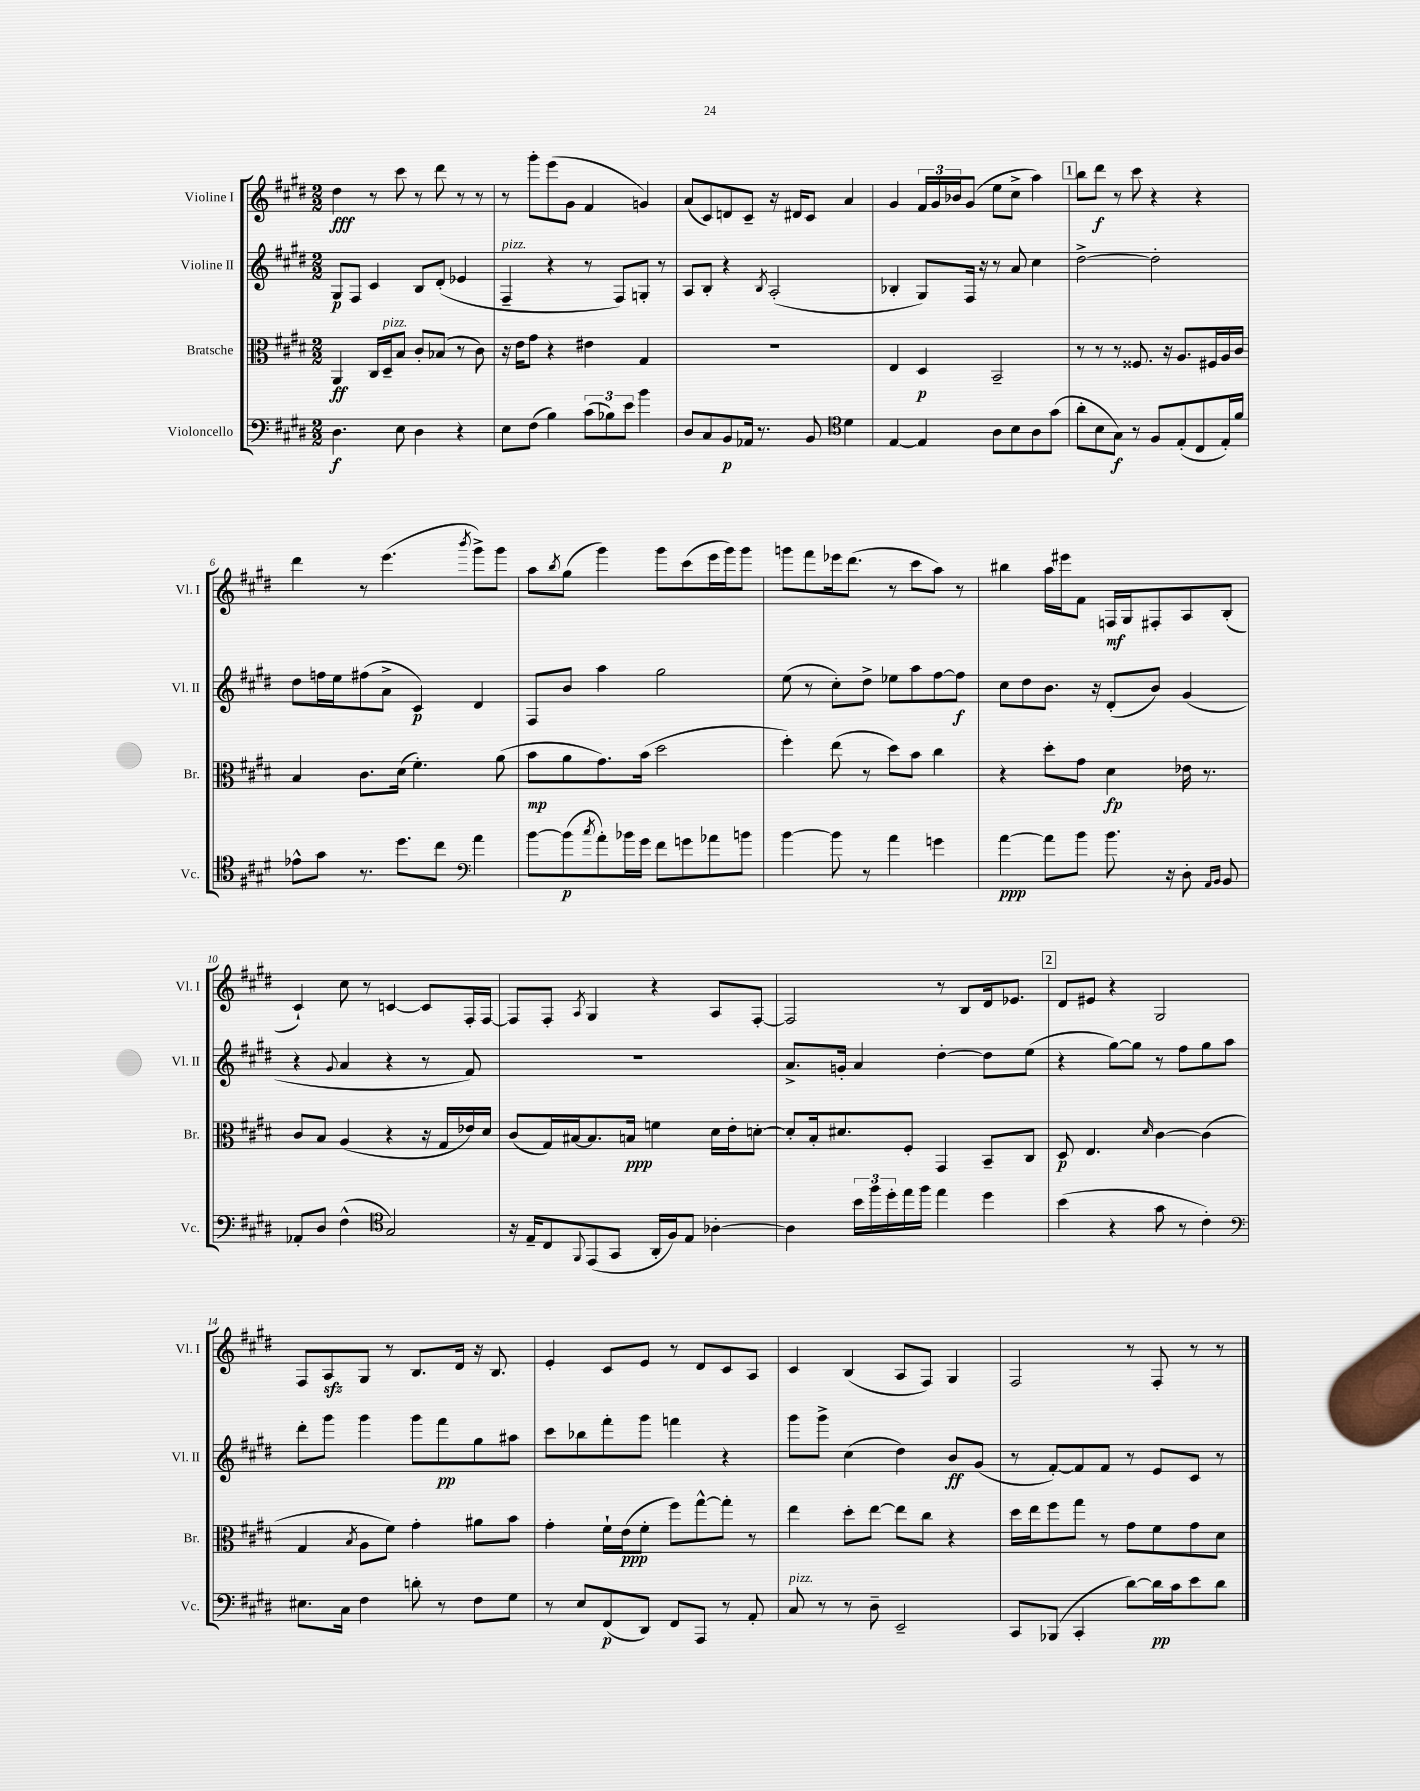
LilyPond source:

<<
\new StaffGroup <<
\new Staff = "s0" \with { instrumentName = "Violine I" shortInstrumentName = "Vl. I" } {
    \clef treble \key e \major \numericTimeSignature \time 2/2
    dis''4\fff r8 cis'''8 r8 dis'''8 r8 r8 |
    r8 gis'''8-. e'''8( gis'8 fis'4 g'4) |
    a'8( cis'8) d'8 cis'8-- r16 dis'16 cis'8 a'4 |
    gis'4 \tuplet 3/2 { fis'16 gis'16 bes'16 } gis'8( e''8 cis''8-> a''4) |
    \mark \markup { \box "1" } b''8 dis'''8\f r8 cis'''8 r4 r4 |
    dis'''4 r8 e'''4.( \acciaccatura { b'''8 } gis'''8->) gis'''8 |
    a''8 \acciaccatura { b''8 } gis''8( gis'''4) gis'''8 cis'''8( e'''16 gis'''16) gis'''8 |
    g'''8 fis'''8 ees'''16 dis'''8.( r8 cis'''8 a''8) r8 |
    bis''4 a''16 eis'''16 fis'8 f16\mf gis16 fis8-. a8 b8-.( |
    cis'4-!) cis''8 r8 c'4~ c'8 fis16-. fis16~ |
    fis8 fis8-. \acciaccatura { a8 } gis4 r4 a8 fis8~-. |
    fis2 r8 b8 dis'16 ees'8. |
    \mark \markup { \box "2" } dis'8 eis'8 r4 gis2 |
    fis8 a8\sfz gis8 r8 b8. dis'16 r16 b8. |
    e'4-. cis'8 e'8 r8 dis'8 cis'8 a8 |
    cis'4 b4( a8 fis8) gis4 |
    fis2 r8 fis8-. r8 r8 \bar "|." |
}
\new Staff = "s1" \with { instrumentName = "Violine II" shortInstrumentName = "Vl. II" } {
    \clef treble \key e \major \numericTimeSignature \time 2/2
    gis8\p fis8 cis'4 b8 dis'8-.( ees'4 |
    fis4--^\markup { \italic "pizz." } r4 r8 fis8) g8-. r8 |
    a8 b8-. r4 \acciaccatura { b8 } a2-.( |
    bes4-. gis8) fis16 r16 r8 a'8 cis''4 |
    \mark \markup { \box "1" } dis''2~-> dis''2-. |
    dis''8 f''16 e''16 fis''8( a'8-> cis'4\p) dis'4 |
    fis8 b'8 a''4 gis''2 |
    e''8( r8 cis''8-.) dis''8-> ees''8 a''8 fis''8~ fis''8\f |
    cis''8 dis''8 b'8. r16 dis'8-.( b'8) gis'4( |
    r4 \appoggiatura { gis'8 } a'4 r4 r8 fis'8) |
    R1 |
    a'8.-> g'16-. a'4 dis''4~-. dis''8 e''8( |
    \mark \markup { \box "2" } r4 gis''8~) gis''8 r8 fis''8 gis''8 a''8 |
    dis'''8-. gis'''8 gis'''4 gis'''8 fis'''8\pp gis''8 ais''8 |
    cis'''8 bes''8 fis'''8-. gis'''8 f'''4 r4 |
    gis'''8 gis'''8-> cis''4( dis''4) b'8\ff gis'8( |
    r8 fis'8~-.) fis'8 fis'8 r8 e'8 cis'8 r8 \bar "|." |
}
\new Staff = "s2" \with { instrumentName = "Bratsche" shortInstrumentName = "Br." } {
    \clef alto \key e \major \numericTimeSignature \time 2/2
    a,4\ff cis16 dis16--^\markup { \italic "pizz." } b8 cis'8-. bes8( r8 cis'8) |
    r16 e'16 gis'8 r4 eis'4 gis4 |
    R1 |
    e4 dis4\p b,2-- |
    \mark \markup { \box "1" } r8 r8 r8 fisis8. r16 a8. fis16 a16 cis'16 |
    b4 cis'8. dis'16( fis'4.-.) a'8( |
    b'8\mp a'8 gis'8.) b'16( dis''2 |
    fis''4-.) e''8( r8 dis''8) b'8 cis''4 |
    r4 dis''8-. gis'8 dis'4\fp ees'16 r8. |
    cis'8 b8 a4( r4 r16 gis16 ees'16) dis'16 |
    cis'8( gis16) bis16~ bis8. b16\ppp f'4 dis'16 e'16-. d'8~-. |
    d'8-. b16-. dis'8. fis8-. gis,4 b,8-- cis8 |
    \mark \markup { \box "2" } dis8\p e4. \grace { dis'16 } cis'4~ cis'4( |
    gis4 \acciaccatura { b8 } a8 fis'8) gis'4-. ais'8 b'8 |
    gis'4-. fis'16-! e'16\ppp( fis'8-. fis''8) gis''8~-^ gis''8-. r8 |
    e''4 dis''8-. e''8~ e''8 cis''8 r4 |
    dis''16 e''16 fis''8 gis''8 r8 gis'8 fis'8 gis'8 dis'8 \bar "|." |
}
\new Staff = "s3" \with { instrumentName = "Violoncello" shortInstrumentName = "Vc." } {
    \clef bass \key e \major \numericTimeSignature \time 2/2
    dis4.\f e8 dis4 r4 |
    e8 fis8( b4) \tuplet 3/2 { cis'8( bes8) e'8 } b'4 |
    dis8 cis8 b,8\p aes,16 r8. b,8 \clef tenor dis'4 |
    e4~ e4 a8 b8 a8 gis'8( |
    \mark \markup { \box "1" } a'8-. b8 gis8\f) r8 fis8 e8-.( cis8 e16-.) fis'16 |
    ees'8-^ gis'8 r8. dis''8. cis''8 \clef bass a'4 |
    b'8~ b'8\p( \acciaccatura { cis''8 } a'8-.) bes'16 gis'16 fis'8 g'8 aes'8 b'8 |
    b'4~ b'8 r8 a'4 g'4 |
    a'4~\ppp a'8 b'8 b'8. r16 dis8-. \grace { a,16 b,16 } b,8 |
    aes,8-. dis8 fis4-^( \clef tenor gis2) |
    r16 e16-- cis8 \appoggiatura { fis,8 } e,8( gis,8 a,16-. fis16) e8 aes4~-. |
    aes4 \tuplet 3/2 { b'16 fis''16 dis''16-. } e''16 fis''16 e''4 dis''4 |
    \mark \markup { \box "2" } b'4( r4 gis'8 r8 cis'4-.) |
    \clef bass eis8. cis16 fis4 d'8-. r8 fis8 gis8 |
    r8 e8 fis,8\p( dis,8) fis,8 a,,8 r8 a,8-. |
    cis8^\markup { \italic "pizz." } r8 r8 dis8-- e,2-- |
    cis,8 bes,,8( cis,4-. dis'8~) dis'16\pp cis'16 e'8 dis'8 \bar "|." |
}
>>
>>
